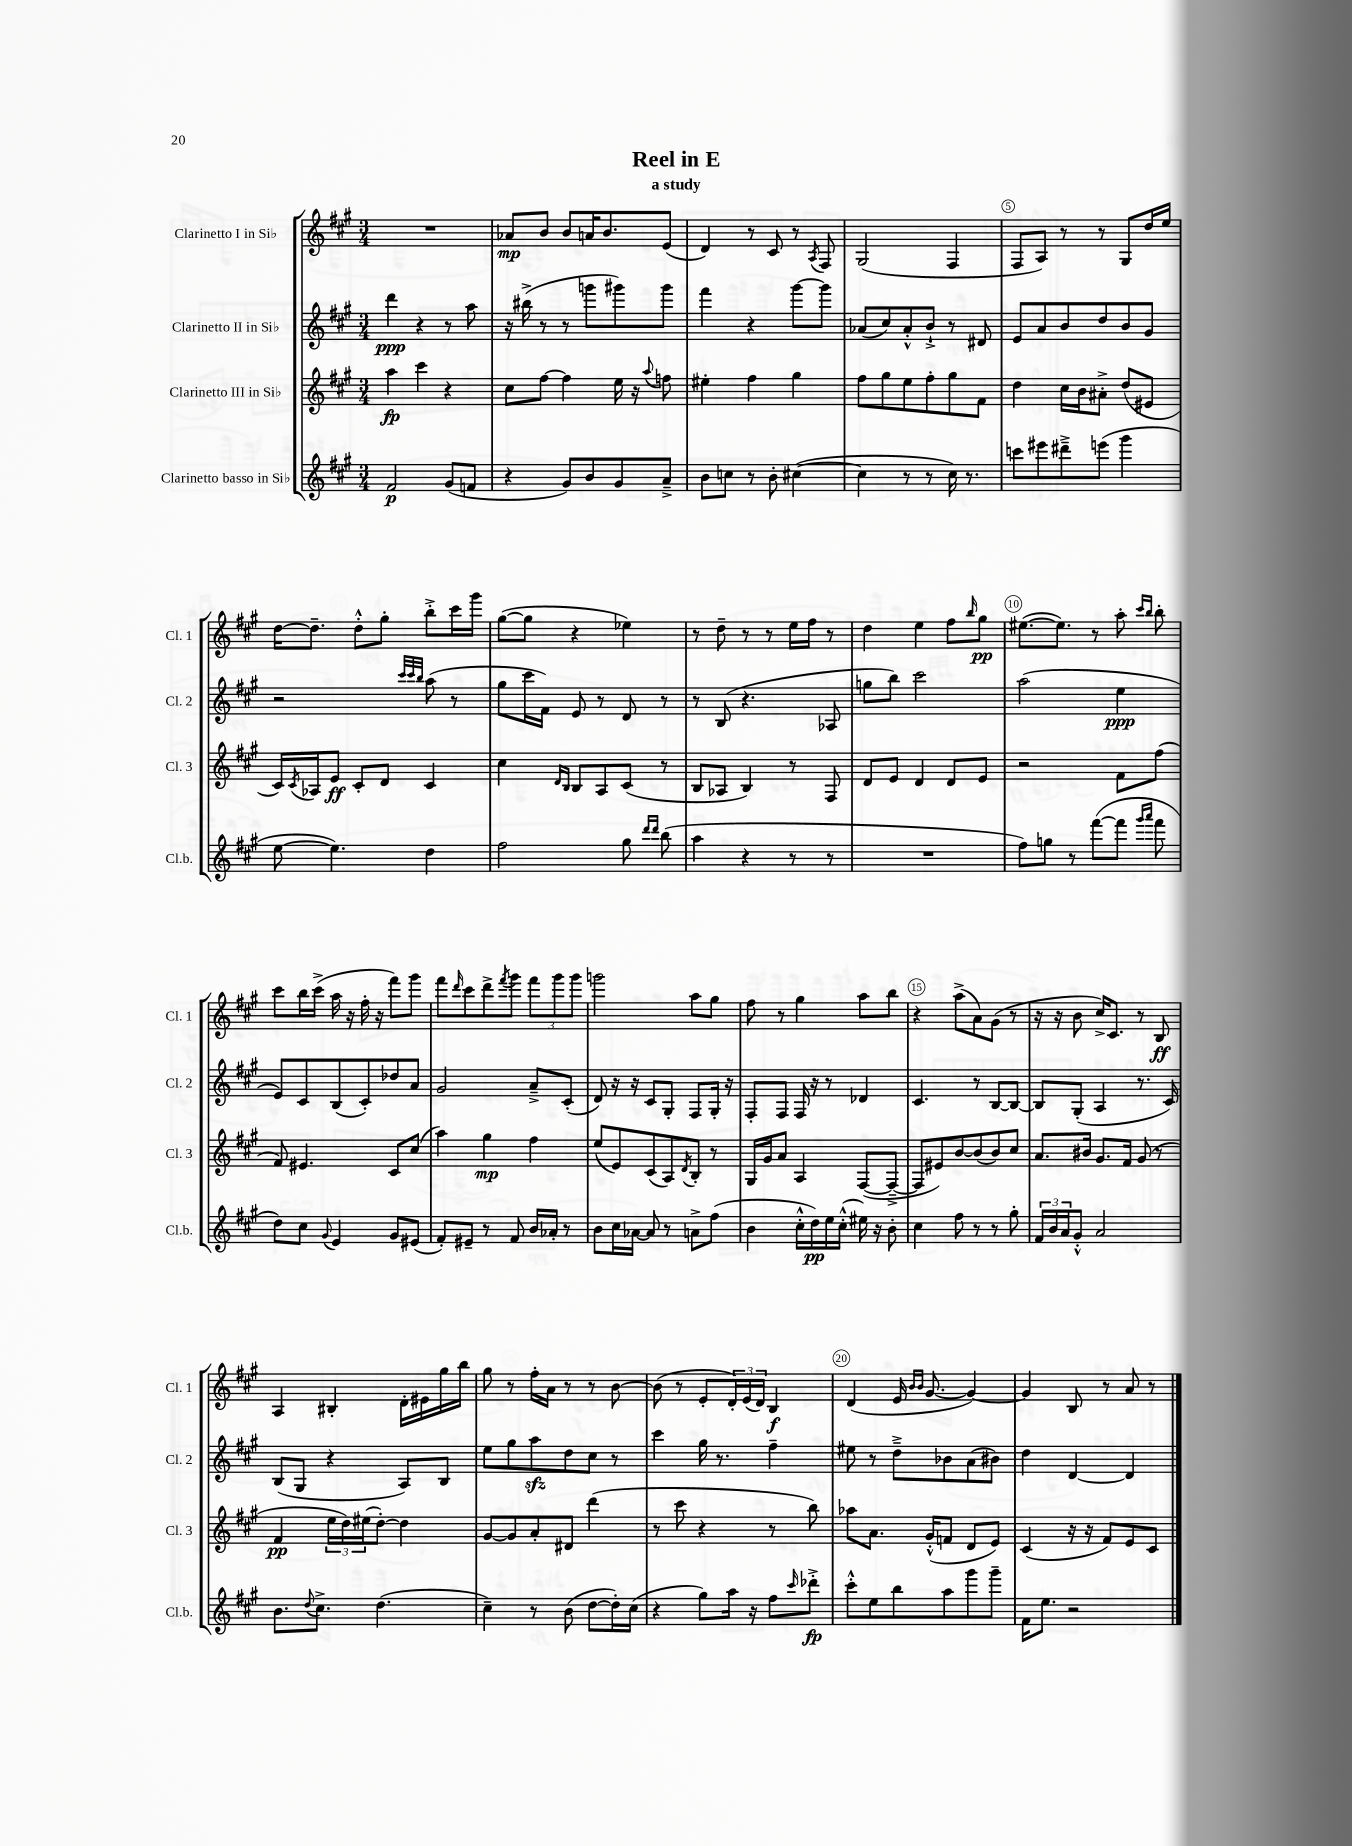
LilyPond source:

\header { title = "Reel in E" subtitle = "a study" }
<<
\new StaffGroup <<
\new Staff = "s0" \with { instrumentName = "Clarinetto I in Sib" shortInstrumentName = "Cl. 1" } {
    \clef treble \key a \major \numericTimeSignature \time 3/4
    R2. |
    aes'8\mp b'8 b'8 a'16 b'8. e'8( |
    d'4) r8 cis'8 r8 \acciaccatura { a8 } fis8 |
    gis2( fis4 |
    fis8 a8) r8 r8 gis8 d''16 e''16 |
    d''16~ d''8.-- d''8-.-^ gis''8-. b''8-.-> cis'''16 gis'''16 |
    gis''8~( gis''8 r4 ees''4) |
    r8 d''8-- r8 r8 e''16 fis''16 r8 |
    d''4 e''4 fis''8 \grace { b''16 } gis''8\pp |
    eis''8.~( eis''8.) r8 a''8-. \grace { cis'''16 b''16 } b''8-. |
    cis'''8 b''16 cis'''16->( a''16 r16 fis''16-. r16 fis'''8) gis'''8 |
    fis'''8 \grace { d'''16 } cis'''8 d'''8-> \acciaccatura { fis'''8 } gis'''8 \tuplet 3/2 { fis'''8 gis'''8 gis'''8 } |
    g'''2 a''8 gis''8 |
    fis''8 r8 gis''4 a''8 b''8 |
    r4 a''8->( a'8) gis'8( r8 |
    r16 r16 b'8 cis''16->) cis'8. r8 b8\ff |
    a4 bis4-. d'16-. eis'16 gis''16 b''16 |
    gis''8 r8 fis''16-. a'16 r8 r8 b'8~ |
    b'8( r8 e'8-. \tuplet 3/2 { d'16-.) e'16( d'16) } b4\f |
    d'4( e'16 \grace { b'16 b'16 } gis'8.~ gis'4~) |
    gis'4 b8 r8 a'8 r8 \bar "|." |
}
\new Staff = "s1" \with { instrumentName = "Clarinetto II in Sib" shortInstrumentName = "Cl. 2" } {
    \clef treble \key a \major \numericTimeSignature \time 3/4
    d'''4\ppp r4 r8 a''8 |
    r16 bis''16->( r8 r8 g'''8 gis'''8) gis'''8 |
    fis'''4 r4 gis'''8~ gis'''8 |
    aes'8( cis''8) aes'8-.-^ b'8-!-> r8 dis'8 |
    e'8 a'8 b'8 d''8 b'8 gis'8 |
    r2 \grace { cis'''32 cis'''32 b''32 } a''8( r8 |
    gis''8 cis'''16 fis'16) e'8 r8 d'8 r8 |
    r8 b8( r4. aes8 |
    g''8 b''8) cis'''2 |
    a''2( e''4\ppp |
    e'8) cis'8 b8( cis'8-.) des''8 a'8 |
    gis'2 a'8---> cis'8-.( |
    d'8) r16 r16 cis'8 gis8-. fis8 gis16-. r16 |
    fis8-. fis8 fis16 r16 r8 des'4 |
    cis'4. r8 b8~ b8~ |
    b8 gis8-.( a4 r8. cis'16) |
    b8( gis8 r4 a8) b8 |
    e''8 gis''8 a''8\sfz d''8 cis''8 r8 |
    cis'''4 gis''16 r8. fis''4-- |
    eis''8 r8 d''8---> bes'8 a'8( bis'8) |
    d''4 d'4~ d'4 \bar "|." |
}
\new Staff = "s2" \with { instrumentName = "Clarinetto III in Sib" shortInstrumentName = "Cl. 3" } {
    \clef treble \key a \major \numericTimeSignature \time 3/4
    a''4\fp cis'''4 r4 |
    cis''8 fis''8~ fis''4 e''16 r16 \appoggiatura { a''8 } f''8 |
    eis''4-. fis''4 gis''4 |
    fis''8 gis''8 e''8 fis''8-. gis''8 fis'8 |
    d''4 cis''16 b'16 ais'8-.-> d''8( eis'8 |
    cis'16) \acciaccatura { cis'8 } aes16 e'8\ff cis'8-. d'8 cis'4 |
    cis''4 \grace { d'16 b16 } b8 a8 cis'8( r8 |
    b8 aes8 b4) r8 fis8 |
    d'8 e'8 d'4 d'8 e'8 |
    r2 fis'8 fis''8( |
    fis'8) eis'4. cis'8 cis''8( |
    a''4) gis''4\mp fis''4 |
    e''8( e'8) cis'8( a8) \acciaccatura { d'8 } b8-. r8 |
    gis16 gis'16 a'8 a4 fis8~( fis8~---> |
    fis8 eis'8) b'8~ b'8( b'8) cis''8 |
    a'8. bis'16 gis'8. fis'16 gis'8( r8 |
    fis'4\pp \tuplet 3/2 { e''16 d''16) eis''16( } d''8~-.) d''4 |
    gis'8~ gis'8 a'8-. dis'8 d'''4( |
    r8 cis'''8 r4 r8 b''8) |
    aes''8 a'8. gis'16-.-^( f'8 d'8 e'8) |
    cis'4( r16 r16 fis'8) e'8 cis'8 \bar "|." |
}
\new Staff = "s3" \with { instrumentName = "Clarinetto basso in Sib" shortInstrumentName = "Cl.b." } {
    \clef treble \key a \major \numericTimeSignature \time 3/4
    fis'2\p gis'8( f'8 |
    r4 gis'8) b'8 gis'8 a'8---> |
    b'8 c''8 r8 b'8-. cis''4~( |
    cis''4 r8 r8 cis''16) r8. |
    c'''8 eis'''8 dis'''8---> e'''8( gis'''4 |
    e''8~ e''4.) d''4 |
    fis''2 gis''8 \grace { d'''16 d'''16 } b''8( |
    a''4 r4 r8 r8 |
    R2. |
    fis''8) g''8 r8 fis'''8~( fis'''8 \grace { gis'''16 a'''16 } fis'''8 |
    d''8) cis''8 \appoggiatura { gis'8 } e'4 gis'8 eis'8( |
    fis'8-.) eis'8-- r8 fis'8 b'16 aes'16-. r8 |
    b'8 cis''16 aes'16~ aes'8 r8 a'8-> fis''8( |
    b'4 cis''16-.-^ d''16\pp) e''16 cis''16-.-^( eis''16) r16 b'8-. |
    cis''4 fis''8 r8 r8 gis''8-. |
    \tuplet 3/2 { fis'16 b'16 a'16 } gis'8-.-^ a'2 |
    b'8. \appoggiatura { d''8 } cis''8.-> d''4.( |
    cis''4--) r8 b'8( d''8~ d''16-.) cis''16( |
    r4 gis''8) a''16 r16 fis''8 \grace { cis'''16 } des'''8-.->\fp |
    cis'''8-.-^ e''8 b''8 a''8 gis'''8 gis'''8-- |
    fis'16 e''8. r2 \bar "|." |
}
>>
>>
\layout { \context { \Score \override BarNumber.break-visibility = ##(#f #t #t) barNumberVisibility = #(every-nth-bar-number-visible 5) \override BarNumber.stencil = #(make-stencil-circler 0.1 0.3 ly:text-interface::print) } }
